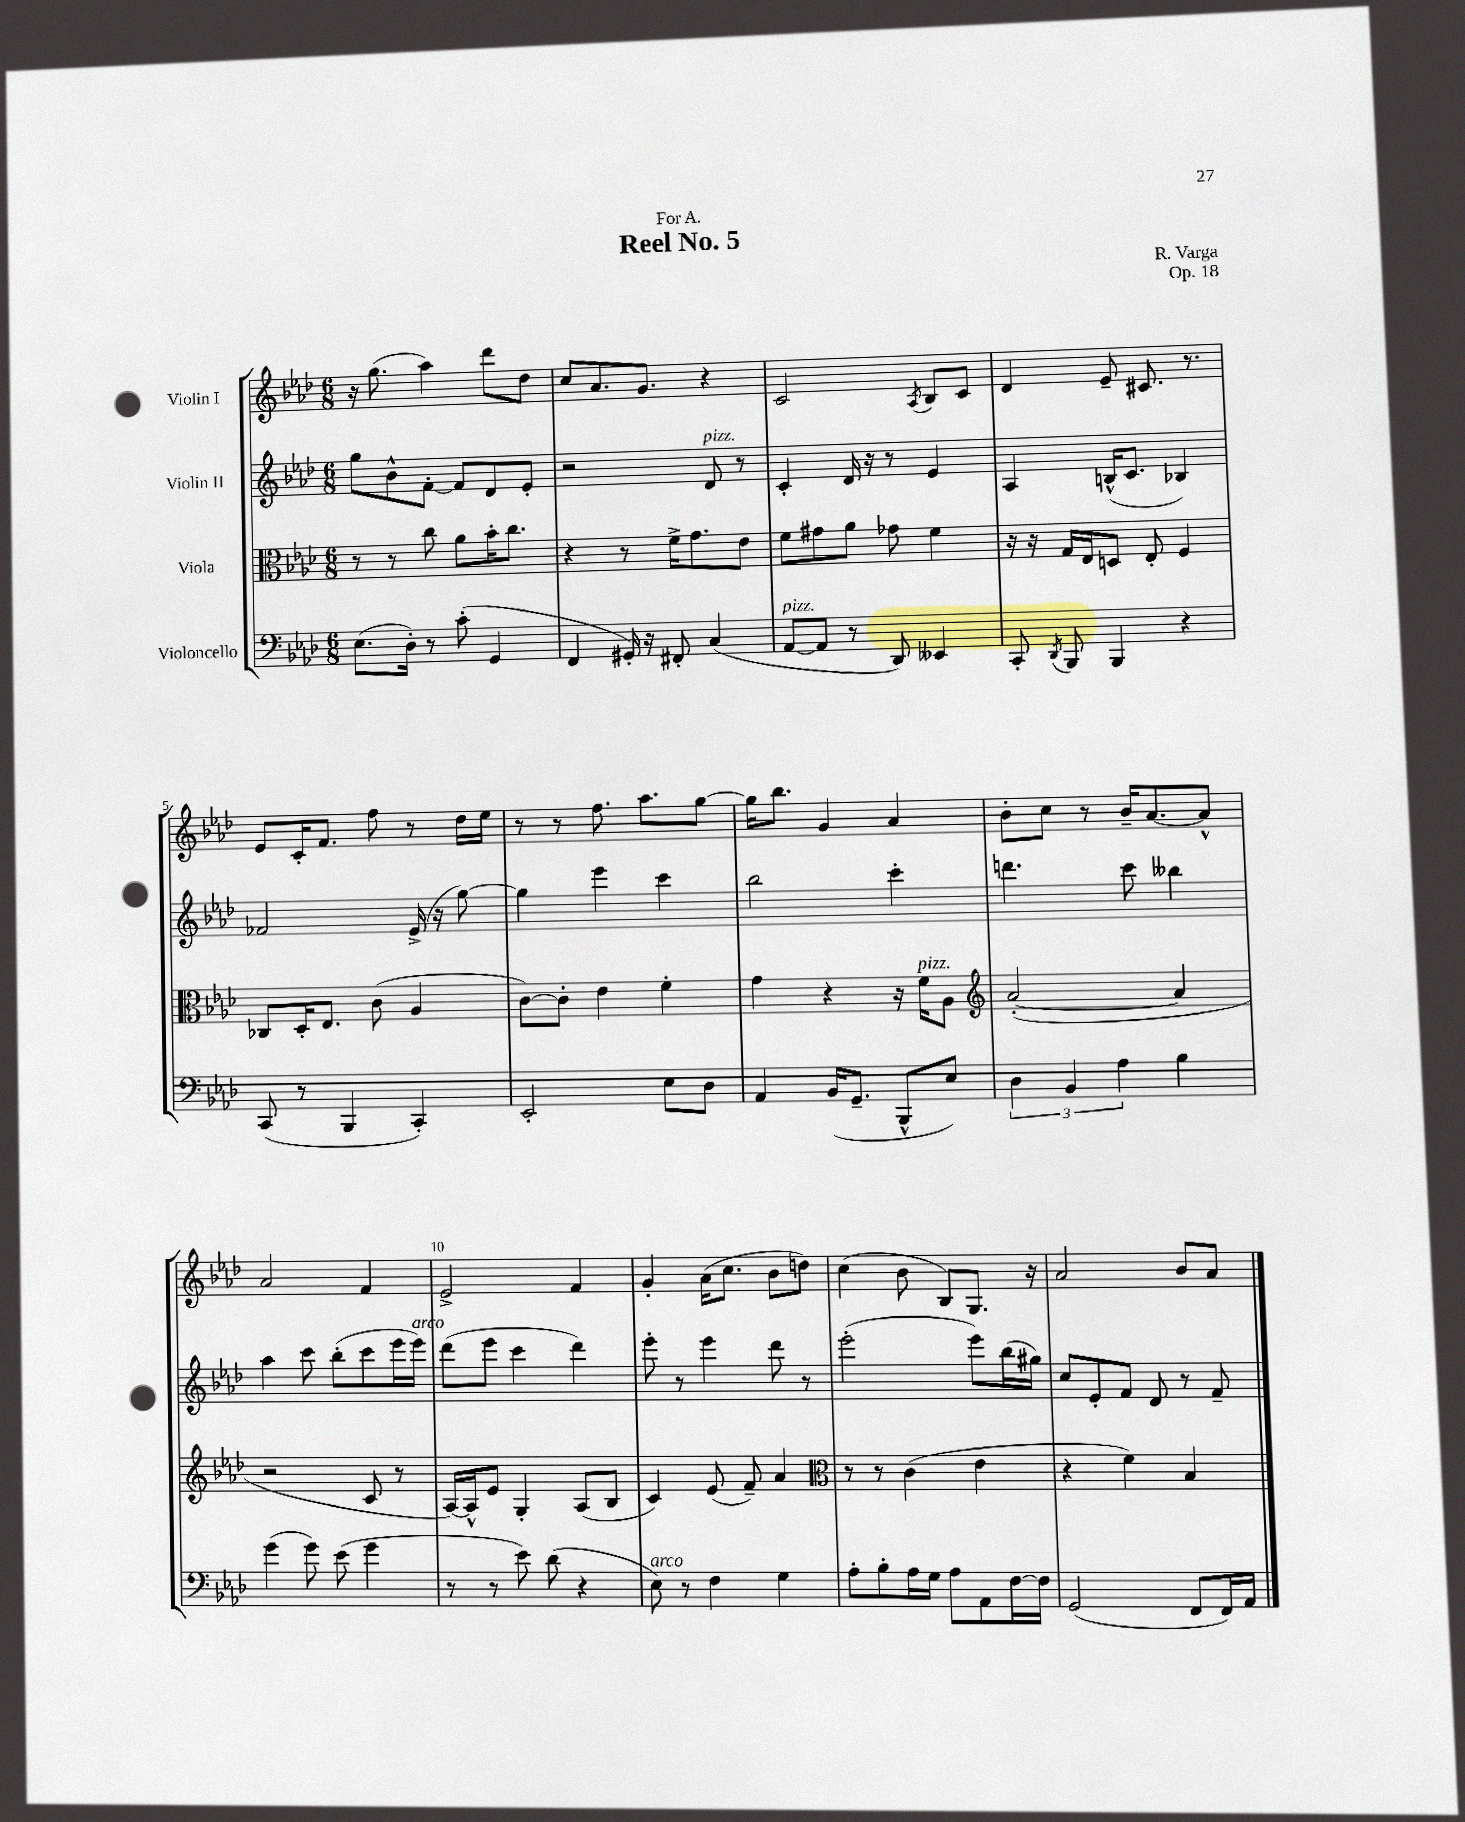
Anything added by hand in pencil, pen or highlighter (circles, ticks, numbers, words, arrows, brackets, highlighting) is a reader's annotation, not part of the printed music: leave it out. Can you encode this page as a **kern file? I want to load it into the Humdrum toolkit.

**kern	**kern	**kern	**kern
*staff4	*staff3	*staff2	*staff1
*clefF4	*clefC3	*clefG2	*clefG2
*k[b-e-a-d-]	*k[b-e-a-d-]	*k[b-e-a-d-]	*k[b-e-a-d-]
*M6/8	*M6/8	*M6/8	*M6/8
(8.E-\L	8r	8gg\L	16r
.	.	.	(8.gg\
.	8r	8b-^^\	.
16D-'\Jk)	.	.	.
8r	8cc\	[8f'\J	4aa-\)
(8c'\	8a-\L	8f/]L	.
4GG/	16b-'\K	8d-/	8ddd-\L
.	8.cc\J	.	.
.	.	8e-'/J	8dd-\J
=	=	=	=
4FF/	4r	2r	8cc/L
.	.	.	8.a-/
16GG#'/)	8r	.	.
16r	.	.	8.g/J
8FF#'/	16f^\LK	.	.
.	8.g\	.	.
(4C/	.	8d-/	4r
.	8e-\J	8r	.
=	=	=	=
[8AA-/L	8f\L	4c'/	2c/
8AA-/]J	8g#\	.	.
8r	8a-\J	16d-/	.
.	.	16r	.
8DD-/)	8g-\	8r	.
.	.	.	8qA-/
4EE--/	4f\	4e-/	8B-/L
.	.	.	8c/J
=	=	=	=
8CC'/	16r	4A-/	4d-/
.	16r	.	.
8qDD-/	.	.	.
8BBB-/	16G/LL	.	.
.	16E-/J	.	.
4BBB-/	8D/J	(16B^^/LK	8e-~/
.	.	8.c/J	.
.	8E-'/	.	8.c#/
4r	4F/	4B-/)	.
.	.	.	8.r
=	=	=	=
(8CC/	8C-/L	2f-/	8e-/L
8r	16D-'/K	.	16c'/K
.	8.E-/J	.	8.f/J
4BBB-/	.	.	.
.	(8c\	.	8ff\
4CC'/)	4A-/	(16e-^/	8r
.	.	16r	.
.	.	[8gg\)	16dd-\LL
.	.	.	16ee-\JJ
=	=	=	=
2EE-'/	[8c\L)	4gg\]	8r
.	8c'\]J	.	8r
.	4e-\	4eee-\	8.ff\
.	.	.	8.aa-\L
8E-\L	4f'\	4ccc\	.
8D-\J	.	.	[8gg\J
=	=	=	=
4AA-/	4g\	2bb-\	16gg\]LK
.	.	.	8.bb-\J
(16BB-/LK	4r	.	4g/
8.GG~/J	.	.	.
8BBB-^^/L	16r	4ccc'\	4a-/
.	16f\LK	.	.
8E-/J)	8A-\J	.	.
=	=	=	=
*	*clefG2	*	*
6D-\	([2a-'/	4.ddd\	8b-'\L
.	.	.	8cc\J
6BB-/	.	.	.
.	.	.	8r
6A-\	.	.	.
.	.	8ccc\	16b-~/LK
.	.	.	[8.a-/
4B-\	4a-/]	4bb--\	.
.	.	.	8a-^^/]J
=	=	=	=
(4g\	2r	4aa-\	2a-/
8g\)	.	8ccc\	.
(8e-\	.	(8bb-'\L	.
4g\	8c/	8ccc\	4f/
.	8r	16eee-\L	.
.	.	16eee-\JJ)	.
=	=	=	=
8r	[16A-/LL)	(8ddd-\L	2e-^/
.	16A-^^/]J	.	.
8r	8e-/J	8eee-\J	.
8e-\)	4G'/	4ccc\	.
(8d-\	.	.	.
4r	(8A-/L	4ddd-\)	4f/
.	8B-/J	.	.
=	=	=	=
8E-\)	4c/)	8eee-'\	4g'/
8r	.	8r	.
4F\	(8e-/	4eee-\	(16a-\LK
.	.	.	8.cc\J
.	8f~/)	.	.
4G\	4a-/	8ddd-\	8b-\L
.	.	8r	8dd\J)
=	=	=	=
*	*clefC3	*	*
8A-'\L	8r	(2eee-'\	(4cc\
8B-'\	8r	.	.
16A-\L	(4c\	.	8b-\
16G\JJ	.	.	.
8A-\L	.	.	8B-/L)
8AA-\	4e-\	8eee-\L)	8.G/J
[16F\L	.	(16bb-\L	.
16F\]JJ	.	16gg#\JJ)	16r
=	=	=	=
(2GG/	4r	8cc/L	2a-/
.	.	8e-'/	.
.	4f\)	8f/J	.
.	.	8d-/	.
8FF/L	4B-/	8r	8b-/L
16FF/L)	.	8f~/	8a-/J
16AA-/JJ	.	.	.
==	==	==	==
*-	*-	*-	*-
